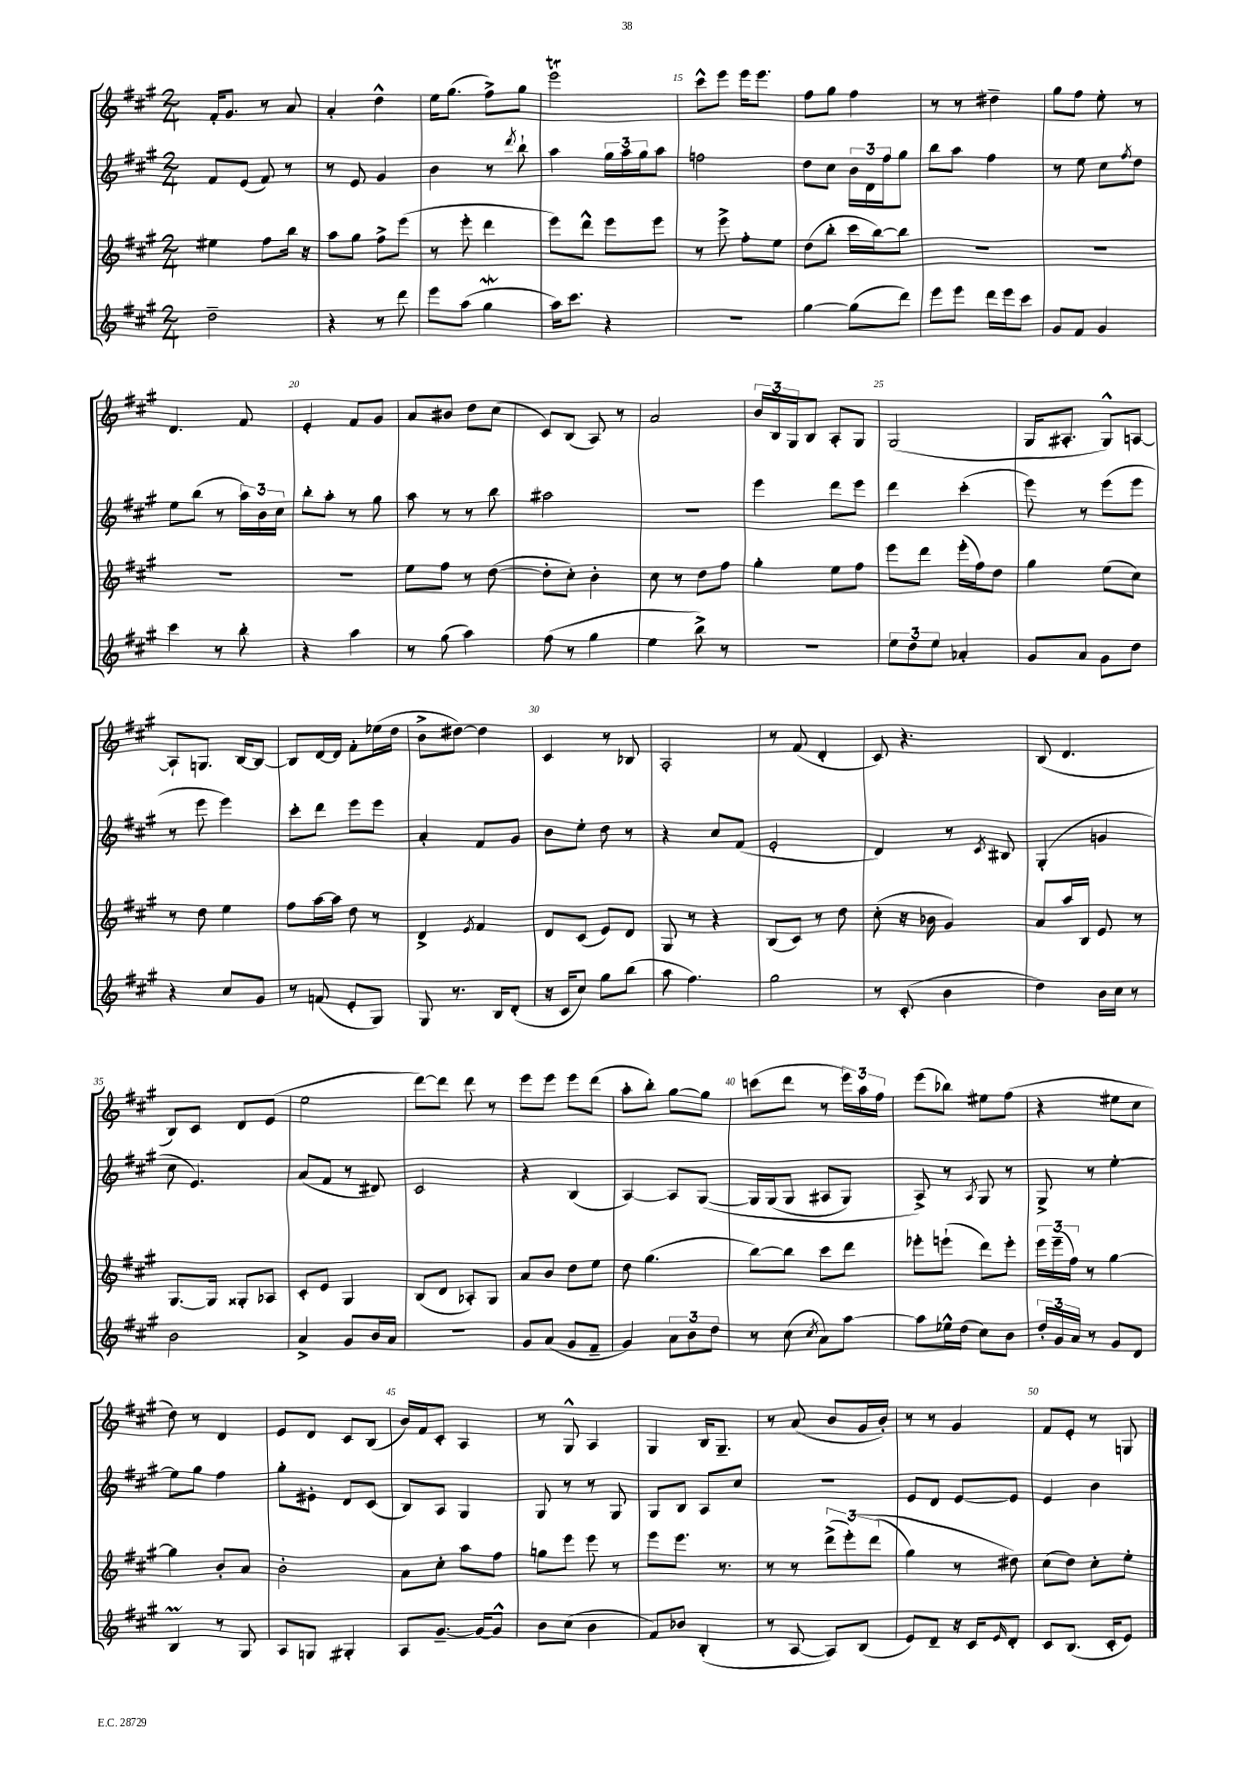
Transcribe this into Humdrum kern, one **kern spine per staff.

**kern	**kern	**kern	**kern
*staff4	*staff3	*staff2	*staff1
*clefG2	*clefG2	*clefG2	*clefG2
*k[f#c#g#]	*k[f#c#g#]	*k[f#c#g#]	*k[f#c#g#]
*M2/4	*M2/4	*M2/4	*M2/4
2dd~	4ee#	8f#	16f#'
.	.	.	8.g#
.	.	(8e	.
.	8ff#	8f#)	8r
.	16bb	8r	8a
.	16r	.	.
=	=	=	=
4r	8aa	8r	4a'
.	8gg#	8e	.
8r	8ff#^	4g#	4dd^^
8ddd	(8eee	.	.
=	=	=	=
8eee	8r	4b	16ee
.	.	.	(8.gg#
(8aa	8eee'	.	.
4gg#	4ddd	8r	8ff#^)
.	.	8qddd	.
.	.	8bb`	8gg#
=	=	=	=
16aa)	8eee)	4aa	2eee
8.ccc#	.	.	.
.	8ddd^^	.	.
4r	8eee	24gg#	.
.	.	24aa	.
.	.	24gg#	.
.	8eee	8aa	.
=	=	=	=
2r	8r	2ff	8ccc#^^
.	8eee^	.	8eee
.	8ff#'	.	16eee
.	.	.	8.eee
.	8ee	.	.
=	=	=	=
[4gg#	(8dd	8dd	8ff#
.	8bb'	8cc#	8gg#
(8gg#]	16ccc#	24b	4ff#
.	.	24d	.
.	[16bb)	.	.
.	.	24ff#	.
8ddd)	8bb]	8gg#	.
=	=	=	=
8eee	2r	8bb	8r
8eee	.	8aa	8r
16ddd	.	4ff#	4dd#~
16eee	.	.	.
8ccc#	.	.	.
=	=	=	=
8g#	2r	8r	8gg#
8f#	.	8ee	8ff#
4g#	.	8cc#	8ee'
.	.	8qff#	.
.	.	8dd	8r
=	=	=	=
4ccc#	2r	8ee	4.d
.	.	(8bb	.
8r	.	8r	.
8bb'	.	24aa)	8f#
.	.	24b	.
.	.	24cc#	.
=	=	=	=
4r	2r	8bb'	4e'
.	.	8aa'	.
4aa	.	8r	8f#
.	.	8gg#	8g#
=	=	=	=
8r	8ee	8aa	8a
(8gg#	8ff#	8r	8b#
4aa)	8r	8r	8dd
.	([8dd	8bb	(8cc#
=	=	=	=
(8ff#	8dd']	2aa#	8c#)
8r	8cc#')	.	(8B
4gg#	4b'	.	8A)
.	.	.	8r
=	=	=	=
4ee	8cc#	2r	2a
.	8r	.	.
8bb^)	8dd	.	.
8r	8ff#	.	.
=	=	=	=
2r	4gg#'	4eee	24b
.	.	.	24B
.	.	.	24G#
.	.	.	8B
.	8ee	8ddd	8A'
.	8ff#	8eee	8G#
=	=	=	=
12ee	8eee	4ddd	(2G#
12dd	.	.	.
.	8ddd	.	.
12ee	.	.	.
4a-'	(16eee'	(4ccc#'	.
.	16ff#)	.	.
.	8dd	.	.
=	=	=	=
8g#	4gg#	8eee)	16G#
.	.	.	8.A#'
8a	.	8r	.
8g#	(8ee	(8eee	8G#^^)
8dd	8cc#)	8eee	[8A
=	=	=	=
4r	8r	8r	8A`]
.	8dd	8eee	8.G
8cc#	4ee	4eee)	.
.	.	.	[16B
8g#	.	.	8B_
=	=	=	=
8r	8ff#	8ccc#'	8B]
(8f	[16aa	8ddd	[16d
.	16aa]	.	16d]
8e'	8dd	8eee	8f#'
8G#)	8r	8eee	(16ee-
.	.	.	16dd
=	=	=	=
8G#	4d^	4a'	8b^
8.r	.	.	[8dd#)
.	8qe	.	.
.	4f#	8f#	4dd#]
16B	.	.	.
(8d'	.	8g#	.
=	=	=	=
16r	8d	8b	4c#
16c#	.	.	.
8cc#)	(8c#	8ee'	.
8gg#	8e)	8dd	8r
(8bb	8d	8r	8B-
=	=	=	=
8aa	8G#	4r	2A'
4.ff#)	8r	.	.
.	4r	8cc#	.
.	.	(8f#	.
=	=	=	=
2gg#	(8B	2e'	8r
.	8c#)	.	(8f#
.	8r	.	4d'
.	8dd	.	.
=	=	=	=
8r	(8cc#'	4d)	8c#)
(8c#'	16r	.	4.r
.	16b-	.	.
4b	4g#)	8r	.
.	.	8qc#	.
.	.	8B#	.
=	=	=	=
4dd)	8a	(4G#'	(8B
.	16aa	.	4.d
.	16B	.	.
16b	8e	4g	.
16cc#	.	.	.
8r	8r	.	.
=	=	=	=
2b	[8.G#	8cc#	8B)
.	.	4.e)	8c#
.	16G#]	.	.
.	8G##'	.	8d
.	8A-	.	(8e
=	=	=	=
4a^	8c#'	(8a	2ee
.	8e	8f#	.
8g#	4G#	8r	.
16b	.	8d#)	.
16a	.	.	.
=	=	=	=
2r	(8B	2c#	[8ddd)
.	8d	.	8ddd]
.	8A-')	.	8ddd
.	8G#	.	8r
=	=	=	=
8g#	8a	4r	8eee
(8a	8b	.	8eee
8g#	8dd	(4B	8eee
8f#~	8ee	.	(8ddd
=	=	=	=
4g#)	8dd	[4A)	8aa'
.	(4.gg#	.	8bb')
12a	.	8A]	[8gg#
12b	.	.	.
.	.	&([8G#	8gg#]
12dd	.	.	.
=	=	=	=
8r	[8bb)	16G#]	(8ccc
.	.	(16G#	.
(8cc#	8bb]	8G#	8ddd
8qcc#	.	.	.
8a)	8ccc#	8A#	8r
[8aa	8ddd	8G#)	24eee)
.	.	.	24aa
.	.	.	24ff#
=	=	=	=
8aa]	8eee-'	8A^&)	(8eee
16ee-^^	(8eee`	8r	8bb-)
(16dd	.	.	.
.	.	8qA	.
8cc#)	8ddd)	8G#	8ee#
8b	8eee'	8r	(8ff#
=	=	=	=
24dd'	24eee	8G#^	4r
24g#	(24eee~	.	.
24a	24ff#)	.	.
8r	8r	8r	.
8g#	[4gg#	[4ee'	8ee#
8d	.	.	8cc#
=	=	=	=
4B	4gg#]	8ee]	8dd)
.	.	8gg#	8r
8r	8b'	4ff#	4d
8G#	8a	.	.
=	=	=	=
8A	2b'	8gg#'	8e
8G	.	8e#'	8d
4G#'	.	8d	8c#
.	.	(8c#	(8B
=	=	=	=
8A	8a	8B)	16b)
.	.	.	16f#
[8.g#~	8cc#'	8A	8c#'
.	8aa	4G#	4A
16g#_	.	.	.
8g#^^]	8ff#	.	.
=	=	=	=
8b	8gg	8G#	8r
(8cc#	8eee	8r	8G#^^
4b	8eee	8r	4A
.	8r	8G#	.
=	=	=	=
8f#)	8eee	8G#	4G#
8b-	8.eee	8B	.
(4B'	.	8A	16B
.	8.r	.	8.G#~
.	.	8cc#	.
=	=	=	=
8r	8r	2r	8r
[8A	8r	.	(8a
8A])	(12ddd^	.	8b
.	&(12eee')	.	.
(8B	.	.	16g#
.	(12ddd	.	.
.	.	.	16b')
=	=	=	=
8e)	4gg#)	8e	8r
8d~	.	8d	8r
16r	8r	[8e	4g#
16c#	.	.	.
16qqe	.	.	.
8d'	8dd#&)	8e]	.
=	=	=	=
8c#	(8cc#	4e	8f#
(8.B	8dd)	.	8e'
.	8cc#'	4b	8r
16c#'	.	.	.
8e)	8ee'	.	8G
==	==	==	==
*-	*-	*-	*-
